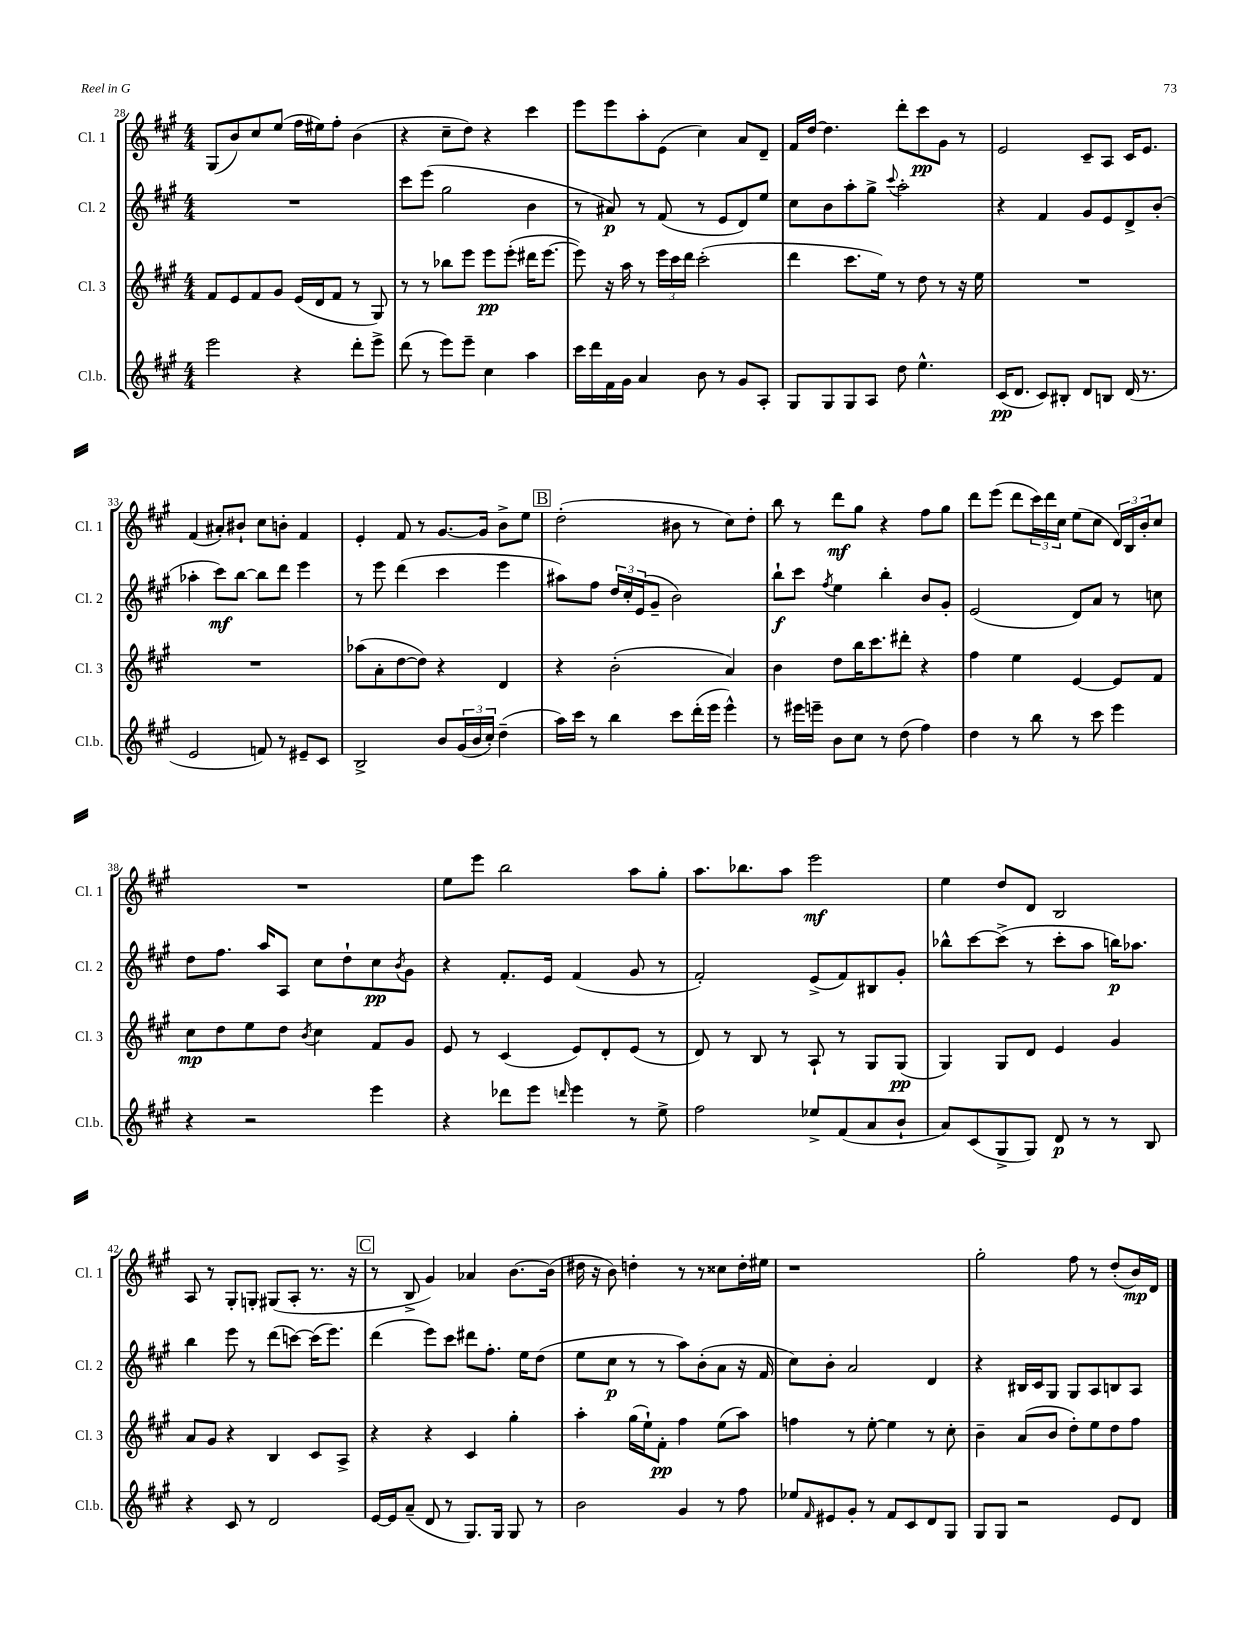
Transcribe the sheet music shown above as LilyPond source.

<<
\new StaffGroup <<
\new Staff = "s0" \with { instrumentName = "Cl. 1" shortInstrumentName = "Cl. 1" } {
    \clef treble \key a \major \numericTimeSignature \time 4/4
    gis8( b'8) cis''8 e''8( fis''16 eis''16) fis''8-. b'4( |
    r4 cis''8-- d''8) r4 cis'''4 |
    e'''8 e'''8 a''8-. e'8( cis''4) a'8 d'8-- |
    fis'16 d''16~ d''4. d'''8-. cis'''8\pp gis'8 r8 |
    e'2 cis'8-- a8 cis'16 e'8. |
    fis'4( ais'8-.) bis'8-! cis''8 b'8-. fis'4 |
    e'4-. fis'8 r8 gis'8.~ gis'16 b'8-> e''8 |
    \mark \markup { \box "B" } d''2-.( bis'8 r8 cis''8) d''8-. |
    b''8 r8 d'''8\mf gis''8 r4 fis''8 gis''8 |
    d'''8 e'''8( d'''8 \tuplet 3/2 { cis'''16) d'''16 cis''16 } e''8( cis''8 \tuplet 3/2 { d'16) b16 b'16-. } cis''8 |
    R1 |
    e''8 e'''8 b''2 a''8 gis''8-. |
    a''8. bes''8. a''8 e'''2\mf |
    e''4 d''8 d'8 b2 |
    a8 r8 gis8-. g8-. gis8( a8-. r8. r16 |
    \mark \markup { \box "C" } r8 b8-> gis'4) aes'4 b'8.~ b'16( |
    dis''16 r16 b'8) d''4-. r8 r8 cisis''8 d''16-. eis''16 |
    r1 |
    gis''2-. fis''8 r8 d''8-.( b'16\mp) d'16 \bar "|." |
}
\new Staff = "s1" \with { instrumentName = "Cl. 2" shortInstrumentName = "Cl. 2" } {
    \clef treble \key a \major \numericTimeSignature \time 4/4
    R1 |
    cis'''8 e'''8( gis''2 b'4 |
    r8 ais'8\p) r8 fis'8( r8 e'8 d'8) e''8 |
    cis''8 b'8 a''8-. gis''8-> \appoggiatura { cis'''8 } a''2-. |
    r4 fis'4 gis'8 e'8 d'8-> b'8-.( |
    aes''4-. cis'''8\mf) b''8~ b''8 d'''8 e'''4 |
    r8 e'''8 d'''4( cis'''4 e'''4 |
    \mark \markup { \box "B" } ais''8) fis''8 \tuplet 3/2 { d''16 cis''16-. e'16( } gis'8-- b'2) |
    b''8-!\f cis'''8 \acciaccatura { fis''8 } e''4 b''4-. b'8 gis'8-. |
    e'2( d'8) a'8 r8 c''8 |
    d''8 fis''8. a''16 a8 cis''8 d''8-! cis''8\pp \acciaccatura { b'8 } gis'8 |
    r4 fis'8.-. e'16 fis'4( gis'8 r8 |
    fis'2-.) e'8->( fis'8) bis8 gis'8-. |
    bes''8-^ cis'''8~ cis'''8->( r8 cis'''8-. a''8 b''16\p) aes''8. |
    b''4 e'''8 r8 d'''8( c'''8~) c'''16( e'''8.) |
    \mark \markup { \box "C" } d'''4( e'''8) cis'''8 dis'''8 fis''8.-. e''16 d''8( |
    e''8 cis''8\p r8 r8 a''8) b'8-.( a'8 r16 fis'16 |
    cis''8) b'8-. a'2 d'4 |
    r4 bis16 cis'16 gis8 gis8 a8 b8 a8 \bar "|." |
}
\new Staff = "s2" \with { instrumentName = "Cl. 3" shortInstrumentName = "Cl. 3" } {
    \clef treble \key a \major \numericTimeSignature \time 4/4
    fis'8 e'8 fis'8 gis'8 e'16( d'16 fis'8 r8 gis8) |
    r8 r8 bes''8 e'''8 e'''8\pp e'''8-.( dis'''16 e'''8.~ |
    e'''8) r16 a''16 r8 \tuplet 3/2 { e'''16 cis'''16 d'''16 } cis'''2-.( |
    d'''4 cis'''8. e''16) r8 d''8 r8 r16 e''16 |
    R1 |
    R1 |
    aes''8( a'8-. d''8~ d''8) r4 d'4 |
    \mark \markup { \box "B" } r4 b'2-.( a'4) |
    b'4 d''8 b''16 cis'''8. dis'''8-. r4 |
    fis''4 e''4 e'4~ e'8 fis'8 |
    cis''8\mp d''8 e''8 d''8 \acciaccatura { b'8 } cis''4 fis'8 gis'8 |
    e'8 r8 cis'4( e'8) d'8-. e'8( r8 |
    d'8) r8 b8 r8 a8-! r8 gis8 gis8\pp( |
    gis4) gis8 d'8 e'4 gis'4 |
    a'8 gis'8 r4 b4 cis'8 a8-> |
    \mark \markup { \box "C" } r4 r4 cis'4 gis''4-. |
    a''4-. gis''16( e''16-!) fis'8-.\pp fis''4 e''8( a''8) |
    f''4 r8 e''8~-. e''4 r8 cis''8-. |
    b'4-- a'8( b'8 d''8-.) e''8 d''8 fis''8 \bar "|." |
}
\new Staff = "s3" \with { instrumentName = "Cl.b." shortInstrumentName = "Cl.b." } {
    \clef treble \key a \major \numericTimeSignature \time 4/4
    e'''2 r4 d'''8-. e'''8-> |
    d'''8( r8 e'''8) e'''8-- cis''4 a''4 |
    cis'''16 d'''16 fis'16 gis'16 a'4 b'8 r8 gis'8 a8-. |
    gis8 gis8 gis8 a8 d''8 e''4.-^ |
    cis'16\pp( d'8. cis'8) bis8-. d'8 b8 d'16( r8. |
    e'2 f'8) r8 eis'8-- cis'8 |
    b2-> b'8 \tuplet 3/2 { gis'16( b'16 cis''16-.) } d''4--( |
    \mark \markup { \box "B" } a''16) cis'''16 r8 b''4 cis'''8 d'''16-.( e'''16 e'''4-^) |
    r8 eis'''16 e'''16-- b'8 cis''8 r8 d''8( fis''4) |
    d''4 r8 b''8 r8 cis'''8 e'''4 |
    r4 r2 e'''4 |
    r4 des'''8 e'''8 \grace { d'''16 } e'''4 r8 e''8-> |
    fis''2 ees''8-> fis'8( a'8 b'8-! |
    a'8) cis'8( gis8-> gis8) d'8\p r8 r8 b8 |
    r4 cis'8 r8 d'2 |
    \mark \markup { \box "C" } e'16~ e'16 a'8--( d'8 r8 gis8.) gis16 gis8 r8 |
    b'2 gis'4 r8 fis''8 |
    ees''8 \grace { fis'16 } eis'8 gis'8-. r8 fis'8 cis'8 d'8 gis8 |
    gis8 gis8 r2 e'8 d'8 \bar "|." |
}
>>
>>
\layout { \context { \Score currentBarNumber = #28 } }
